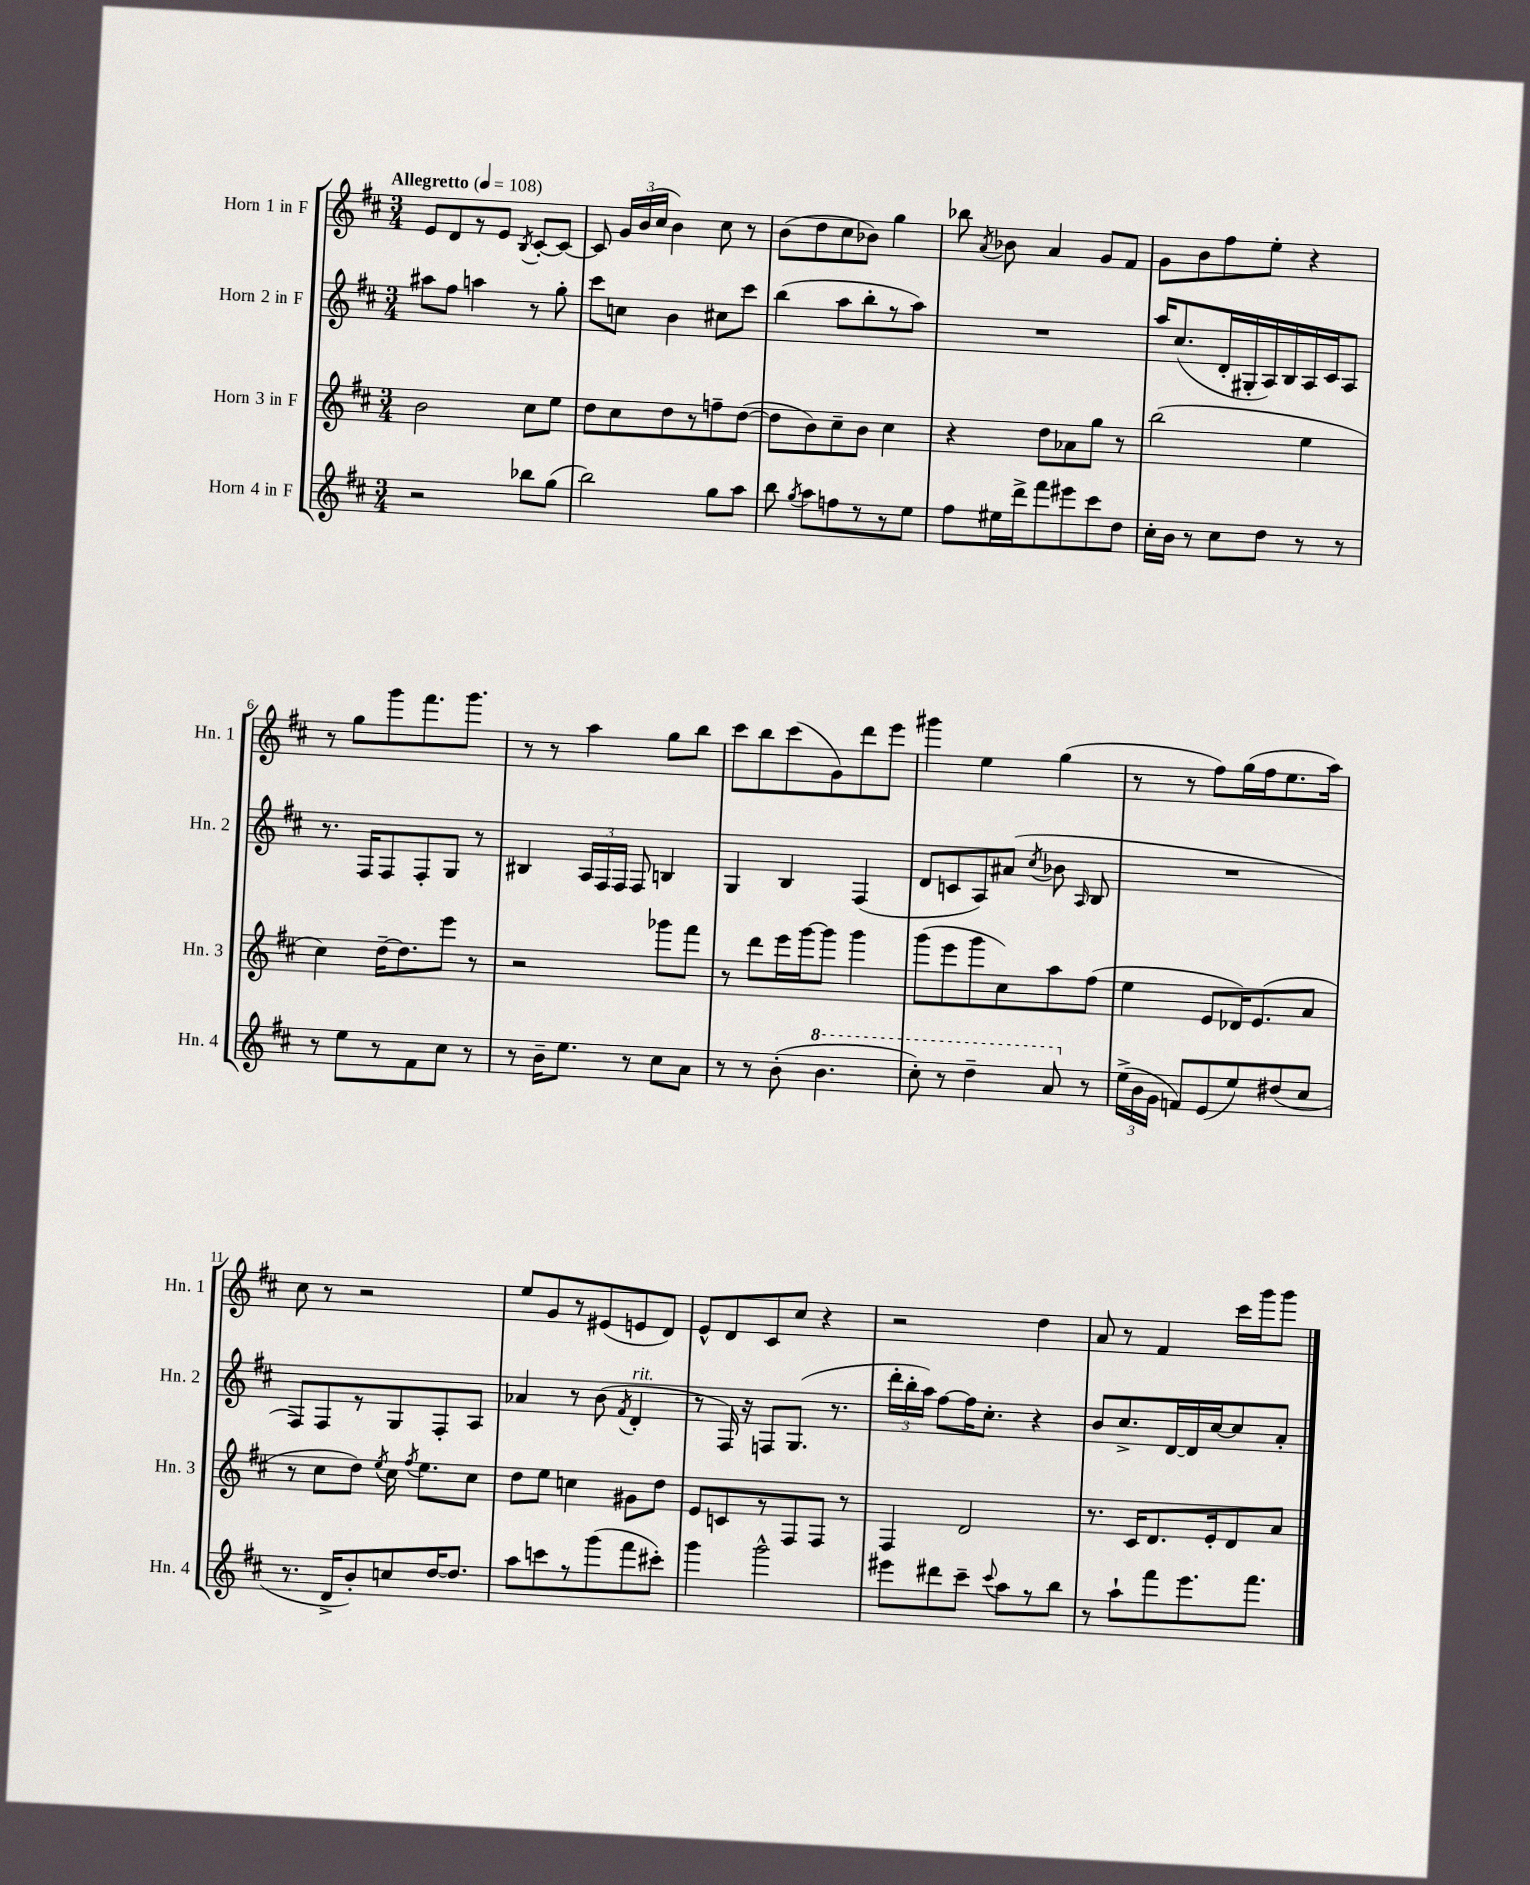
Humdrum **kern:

**kern	**kern	**kern	**kern
*staff4	*staff3	*staff2	*staff1
*clefG2	*clefG2	*clefG2	*clefG2
*k[f#c#]	*k[f#c#]	*k[f#c#]	*k[f#c#]
*M3/4	*M3/4	*M3/4	*M3/4
*MM108	*MM108	*MM108	*MM108
2r	2b	8aa#	8e
.	.	8ff#	8d
.	.	4aa	8r
.	.	.	8e
.	.	.	8qB
8bb-	8cc#	8r	[8c#'
(8gg	8ee	8gg'	8c#_
=	=	=	=
2bb)	8dd	8ccc#	8c#]
.	8cc#	8cc	24g
.	.	.	(24b
.	.	.	24cc#
.	8dd	4b	4b)
.	8r	.	.
8gg	8ff~	8cc#	8cc#
8aa	([8dd	8ccc#	8r
=	=	=	=
8bb	8dd]	(4bb	(8b
8qgg	.	.	.
8aa	8b)	.	8dd
8ff	8cc#~	8aa	8cc#
8r	8b	8bb'	8b-)
8r	4cc#	8r	4gg
8ee	.	8aa)	.
=	=	=	=
8ff#	4r	2.r	8bb-
.	.	.	8qa
16ee#	.	.	8b-
16ddd^	.	.	.
8fff#	8dd	.	4a
8eee#	8a-	.	.
8ccc#	8gg	.	8g
8dd	8r	.	8f#
=	=	=	=
16cc#'	(2bb	16aa	8g
16b	.	(8.cc#	.
8r	.	.	8b
8cc#	.	16d'	8ff#
.	.	16G#'	.
8dd	.	16A)	8ee'
.	.	16B	.
8r	4ee	16A	4r
.	.	16c#	.
8r	.	8A	.
=	=	=	=
8r	4cc#)	8.r	8r
8ee	.	.	8gg
.	.	16F#	.
8r	[16dd~	8F#	8ggg
.	8.dd]	.	.
8f#	.	8F#'	8.fff#
8cc#	8eee	8G	.
.	.	.	8.ggg
8r	8r	8r	.
=	=	=	=
8r	2r	4B#	8r
16b~	.	.	8r
8.ee	.	.	.
.	.	24A	4aa
.	.	24F#	.
.	.	24F#	.
8r	.	8F#	.
8cc#	8ggg-	4B	8gg
8a	8fff#	.	8bb
=	=	=	=
8r	8r	4G	8ccc#
8r	8ddd	.	8bb
(8b'	16eee	4B	(8ccc#
.	[16ggg	.	.
4.bb	8ggg]	.	8g)
.	4ggg	(4F#	8ddd
.	.	.	8eee
=	=	=	=
8ccc#')	(8ggg	8d	4ggg#
8r	8eee	8c	.
4ddd~	8ggg	8A)	4ee
.	8cc#)	(8a#	.
.	.	8qcc#	.
8aa	8aa	8b-	(4gg
.	.	16qqA	.
8r	(8ff#	8B	.
=	=	=	=
(24ee^	4ee	2.r	8r
24b	.	.	.
24g	.	.	.
8f)	.	.	8r
(8e	8e	.	8ff#)
8ee)	16d-)	.	(16gg
.	(8.e	.	16ff#
(8dd#	.	.	8.ee
8cc#	8a	.	.
.	.	.	16aa)
=	=	=	=
8.r	8r	8F#)	8cc#
.	8cc#	8F#	8r
16d^	.	.	.
8b')	8dd)	8r	2r
.	8qee	.	.
8cc	16cc#	8G	.
.	8qff#	.	.
.	8.ee	.	.
[16dd	.	8F#'	.
8.dd]	.	.	.
.	8cc#	8A	.
=	=	=	=
8aa	8dd	4a-	8ee
8ccc	8ee	.	8g
8r	4cc	8r	8r
(8ggg	.	(8b	(8e#
.	.	8qf#	.
8fff#	8g#	4d'	8e
8ccc#')	8dd	.	8d)
=	=	=	=
4ggg	8e	8r	8e^^
.	8c	16F#)	8d
.	.	16r	.
2ggg^^	8r	8F	8c#
.	8F#	(8.G	8cc#
.	8F#	.	4r
.	.	8.r	.
.	8r	.	.
=	=	=	=
8eee#	4F#	24ddd'	2r
.	.	24bb'	.
.	.	24aa)	.
8ddd#	.	[8ff#	.
8ccc#~	2d	16ff#]	.
.	.	8.cc#'	.
8qqccc#	.	.	.
8aa	.	.	.
8r	.	4r	4dd
8bb	.	.	.
=	=	=	=
8r	8.r	8b	8a
8aa`	.	8.cc#^	8r
.	16c#	.	.
8fff#	8.d	.	4f#
.	.	[16d	.
8.eee	.	16d]	.
.	16e'	[16cc#	.
.	8d	8cc#]	16ccc#
8.fff#	.	.	16ggg
.	8a	8a'	8ggg
==	==	==	==
*-	*-	*-	*-
